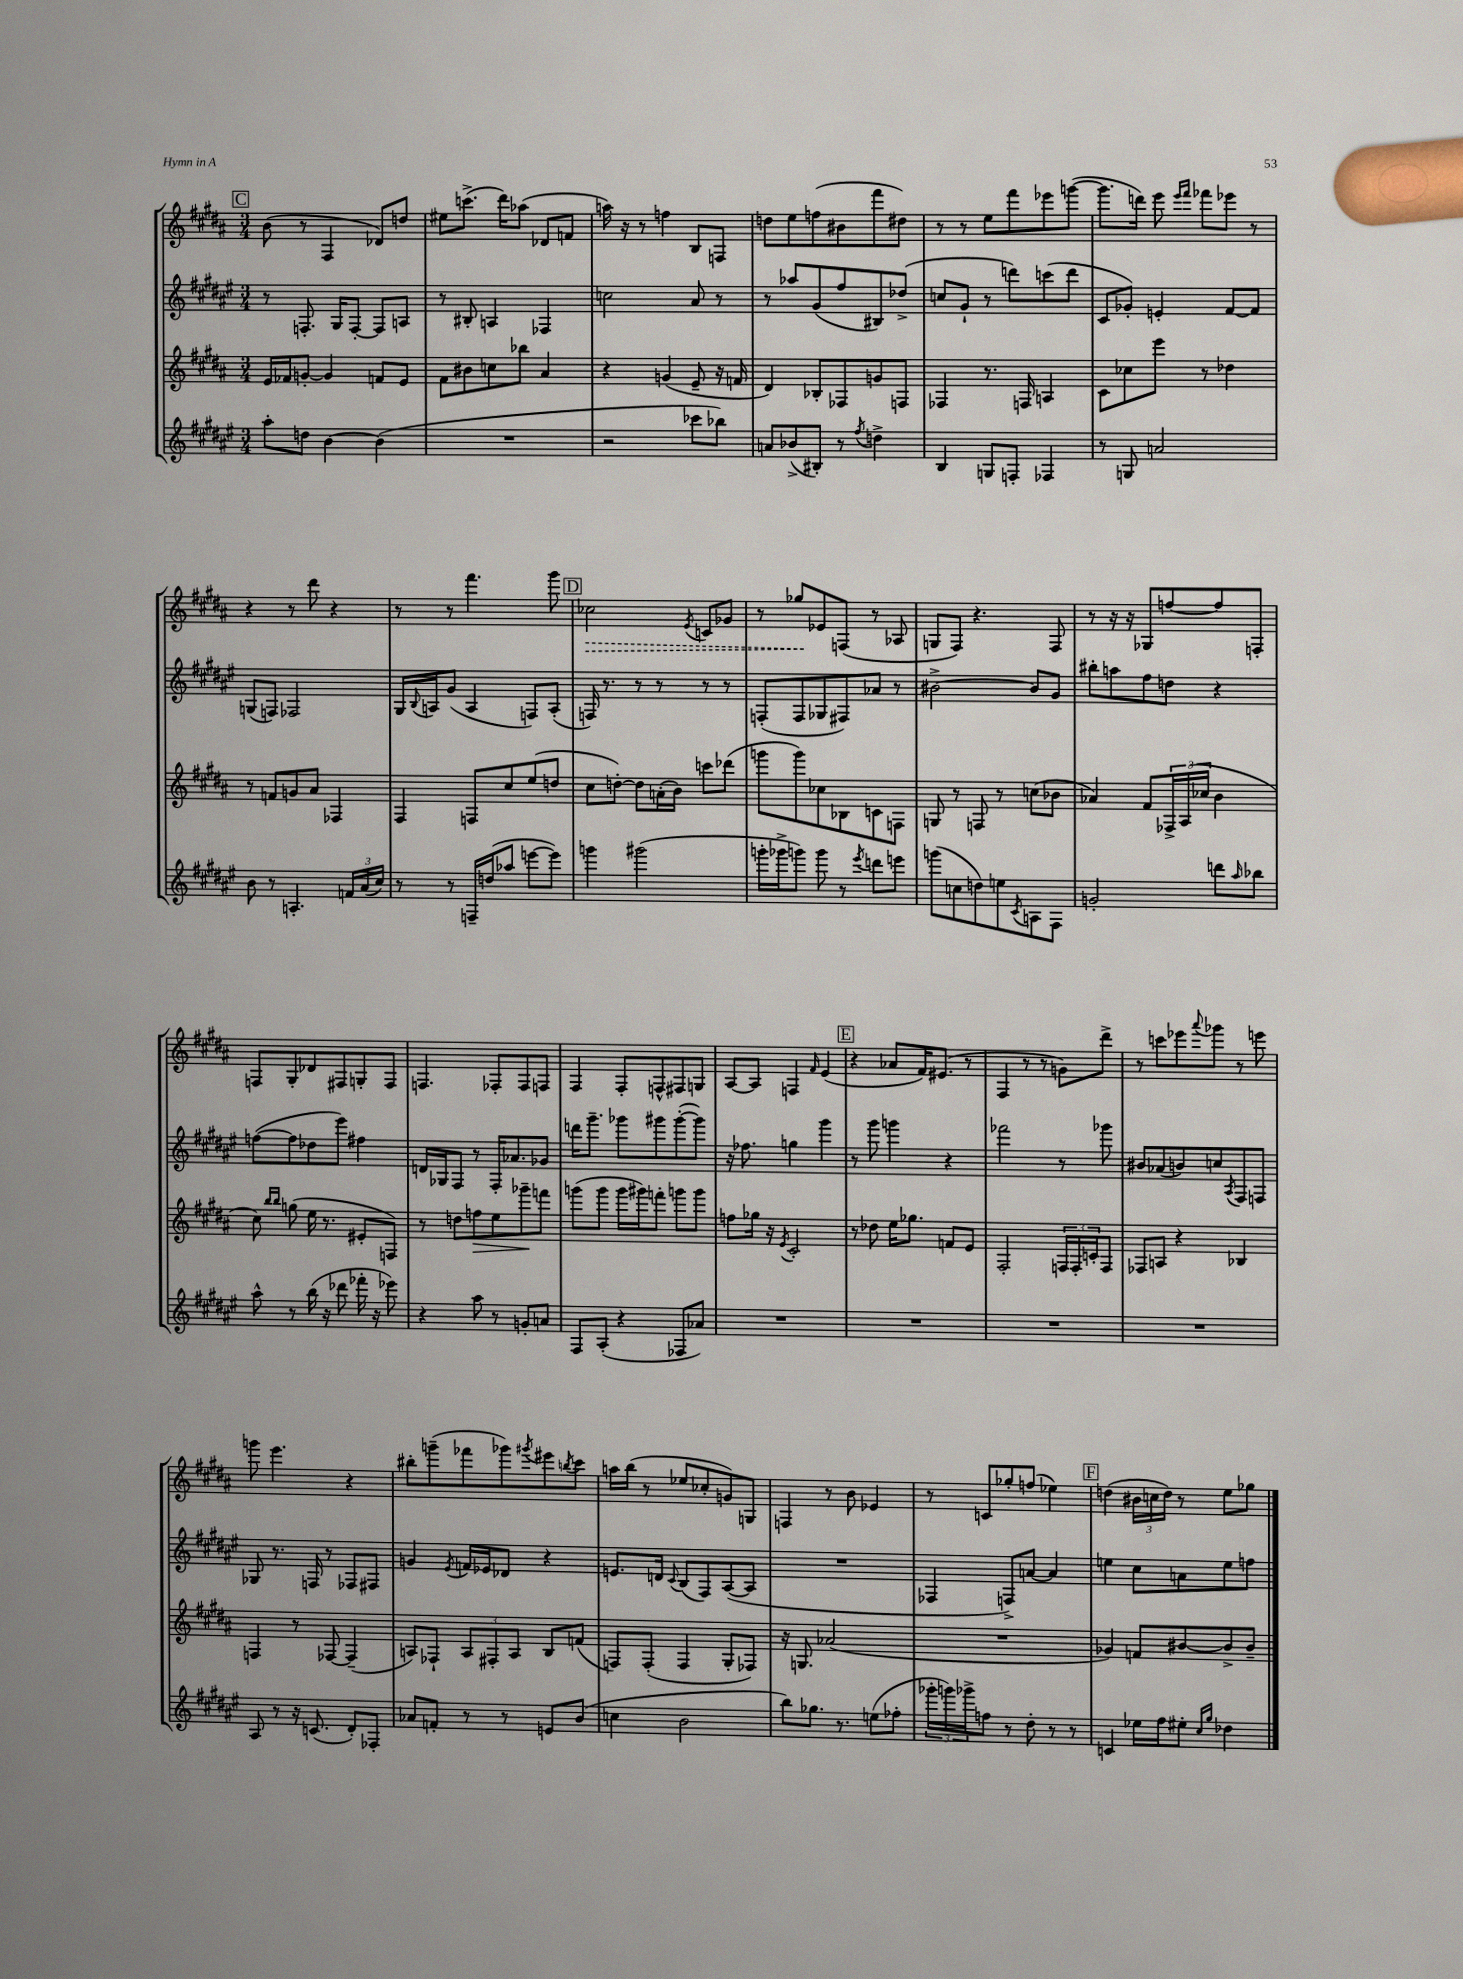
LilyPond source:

<<
\new StaffGroup <<
\new Staff = "s0" {
    \clef treble \key b \major \numericTimeSignature \time 3/4
    \mark \markup { \box "C" } b'8( r8 fis4 des'8) d''8 |
    eis''8 c'''8.->( dis'''16) aes''8( des'8 f'8 |
    a''16) r16 r8 f''4 b8 f8 |
    d''8 e''8 f''8( bis'8 fis'''8 dis''8) |
    r8 r8 e''8 fis'''8 ees'''8 g'''8~( |
    g'''8. d'''16) e'''8 \grace { e'''16 fis'''16 } fes'''8 ees'''8 r8 |
    r4 r8 dis'''8 r4 |
    r8 r8 fis'''4. gis'''8 |
    \mark \markup { \box "D" } \once \override Hairpin.style = #'dashed-line ces''2\> \acciaccatura { e'8 } c'8 ges'8 |
    r8 ges''8\! ees'8 f8( r8 aes8 |
    g8 fis8) r4. fis8 |
    r8 r16 r16 ges8 f''8~ f''8 f8-. |
    f8 gis8-. des'8 fis8 g8-. fis8 |
    f4. fes8-. fes8 f8 |
    fis4 fis8-. f8-^ fis8 g8 |
    ais8~ ais8 f4 \grace { fis'16 } e'4( |
    \mark \markup { \box "E" } r4 aes'8 fis'16) eis'8.( r8 |
    fis4 r8 r8 g'8) dis'''8-> |
    r8 c'''8 ees'''8 \appoggiatura { ais'''8 } ges'''8 r8 e'''8 |
    g'''8 e'''4. r4 |
    bis''8-. g'''8--( fes'''8 ges'''8) \acciaccatura { gis'''8 } eis'''8 \acciaccatura { b''8 } cis'''8 |
    a''16 b''16( r8 ees''8 ces''8-. g'8) g8 |
    f4 r8 b'8 ees'4 |
    r8 c'8 ges''8-. f''8( ees''4) |
    \mark \markup { \box "F" } d''4( \tuplet 3/2 { bis'16 c''16 d''16) } r8 e''8 ges''8 \bar "|." |
}
\new Staff = "s1" {
    \clef treble \key fis \major \numericTimeSignature \time 3/4
    \mark \markup { \box "C" } r8 f8.-. gis16 f8~-. f8 a8 |
    r8 bis8-. a4 fes4 |
    c''2 ais'8 r8 |
    r8 aes''8 gis'8( fis''8 bis8) des''8->( |
    c''8 gis'8-! r8 d'''8) c'''8( d'''8 |
    cis'8 ges'8-.) e'4-. fis'8~ fis'8 |
    g8( f8) fes2 |
    gis16 \appoggiatura { b8 } a16 gis'8( a4 f8) a8-.( |
    \mark \markup { \box "D" } f16) r8. r8 r8 r8 r8 |
    f8-.( f8 ges8 fis8) aes'8 r8 |
    bis'2~-> bis'8 gis'8 |
    bis''8-. a''8 fis''8 d''8 r4 |
    f''8~( f''8 des''8 eis'''8) fis''4 |
    d'16 ges16 fis8 r8 fis16-. aes'8. ges'8 |
    d'''16 gis'''8.-- ges'''8 gis'''8 gis'''8~-.( gis'''8) |
    r16 fes''8. g''4 gis'''4 |
    \mark \markup { \box "E" } r8 gis'''8 g'''4 r4 |
    fes'''2 r8 ges'''8 |
    bis'8 aes'8( b'8) c''8 \acciaccatura { ais8 } fis8 f8 |
    ges8 r8. f16 r8 fes8 fis8 |
    g'4 \acciaccatura { eis'8 } f'16 ees'16 des'8 r4 |
    e'8. d'16 \appoggiatura { cis'8 } b8( fis8) ais8~( ais8 |
    R2. |
    fes4 f8->) a'8~ a'4 |
    \mark \markup { \box "F" } e''4 cis''8 a'8 e''8 f''8 \bar "|." |
}
\new Staff = "s2" {
    \clef treble \key b \major \numericTimeSignature \time 3/4
    \mark \markup { \box "C" } e'16 fes'16 g'8~-. g'4 f'8 e'8 |
    fis'8 bis'8 c''8 bes''8 ais'4 |
    r4 g'4( e'8-- r16 f'16 |
    dis'4) bes8-. fes8 g'8 f8 |
    fes4 r8. f16 a4 |
    cis'8 ces''8 e'''8 r8 des''4 |
    r8 f'8 g'8 ais'8 fes4 |
    fis4 f8 cis''8 e''8( d''8 |
    \mark \markup { \box "D" } cis''8 d''8~-.) d''8 a'16-.( b'16) c'''8 des'''8( |
    g'''8 g'''8) ces''8 bes8 c'8 f8 |
    g8 r8 f8 r8 c''8( bes'8 |
    aes'4) fis'8 \tuplet 3/2 { fes16-> ais16( ces''16 } b'4 |
    cis''8) \grace { b''16 b''16 } g''8( e''16 r8. eis'8-. f8) |
    r8 d''8 f''8\> e''8 ges'''8--\! f'''8 |
    g'''8( g'''8 g'''16 gis'''16) f'''8-. g'''8 g'''8 |
    f''8 ges''16 r16 \acciaccatura { e'8 } cis'2-. |
    \mark \markup { \box "E" } r8 des''8 e''16 ges''8. f'8 e'8 |
    fis2-. \tuplet 3/2 { f16 f16-. c'16-. } f8 |
    fes8 a8 r4 bes4 |
    f4 r8 fes8~ fes4--( |
    a8) fes8-! \tuplet 3/2 { a8 fis8-. a8 } b8 f'8( |
    f8) f8-.( f4 gis8-. fes8) |
    r16 g8. aes'2( |
    R2. |
    \mark \markup { \box "F" } ges'4) f'8 bis'8~ bis'8-> bis'8-- \bar "|." |
}
\new Staff = "s3" {
    \clef treble \key fis \major \numericTimeSignature \time 3/4
    \mark \markup { \box "C" } ais''8-. d''8 b'4~ b'4( |
    R2. |
    r2 ces'''8 bes''8) |
    a'8 bes'8->( bis8-.) r8 \acciaccatura { fis''8 } d''4-> |
    b4 g8 f8-. fes4 |
    r8 g8 a'2 |
    b'8 r8 a4.-. \tuplet 3/2 { f'16 ais'16( cis''16) } |
    r8 r8 f16-- d''16( aes''8 e'''8~ e'''8) |
    \mark \markup { \box "D" } g'''4 gis'''2( |
    g'''16-. ges'''16-> g'''8) g'''8 r8 \acciaccatura { eis'''8 } d'''8 e'''8 |
    g'''8( c''8 d''8) e''8 \acciaccatura { cis'8 } a8 fis8 |
    g'2-. d'''8 \grace { ais''16 } bes''8 |
    ais''8-^ r8 b''16( r16 des'''8 fes'''16-. r16 ees'''8) |
    r4 ais''8 r8 g'8-. a'8 |
    fis8 ais8-.( r4 fes8 aes'8) |
    R2. |
    \mark \markup { \box "E" } R2. |
    R2. |
    R2. |
    ais8 r8 r16 c'8.( dis'8-.) fes8-. |
    aes'8 f'8-. r8 r8 e'8 b'8( |
    c''4 b'2 |
    b''8) ges''8. r8. e''8( fes''8-. |
    \tuplet 3/2 { ges'''16-. g'''16) ges'''16-> } f''8 r8 dis''8-. r8 r8 |
    \mark \markup { \box "F" } c'4 ees''16 fis''16 eis''8-. \grace { cis''16 gis''16 } des''4 \bar "|." |
}
>>
>>
\layout { \context { \Score \remove "Bar_number_engraver" } }
